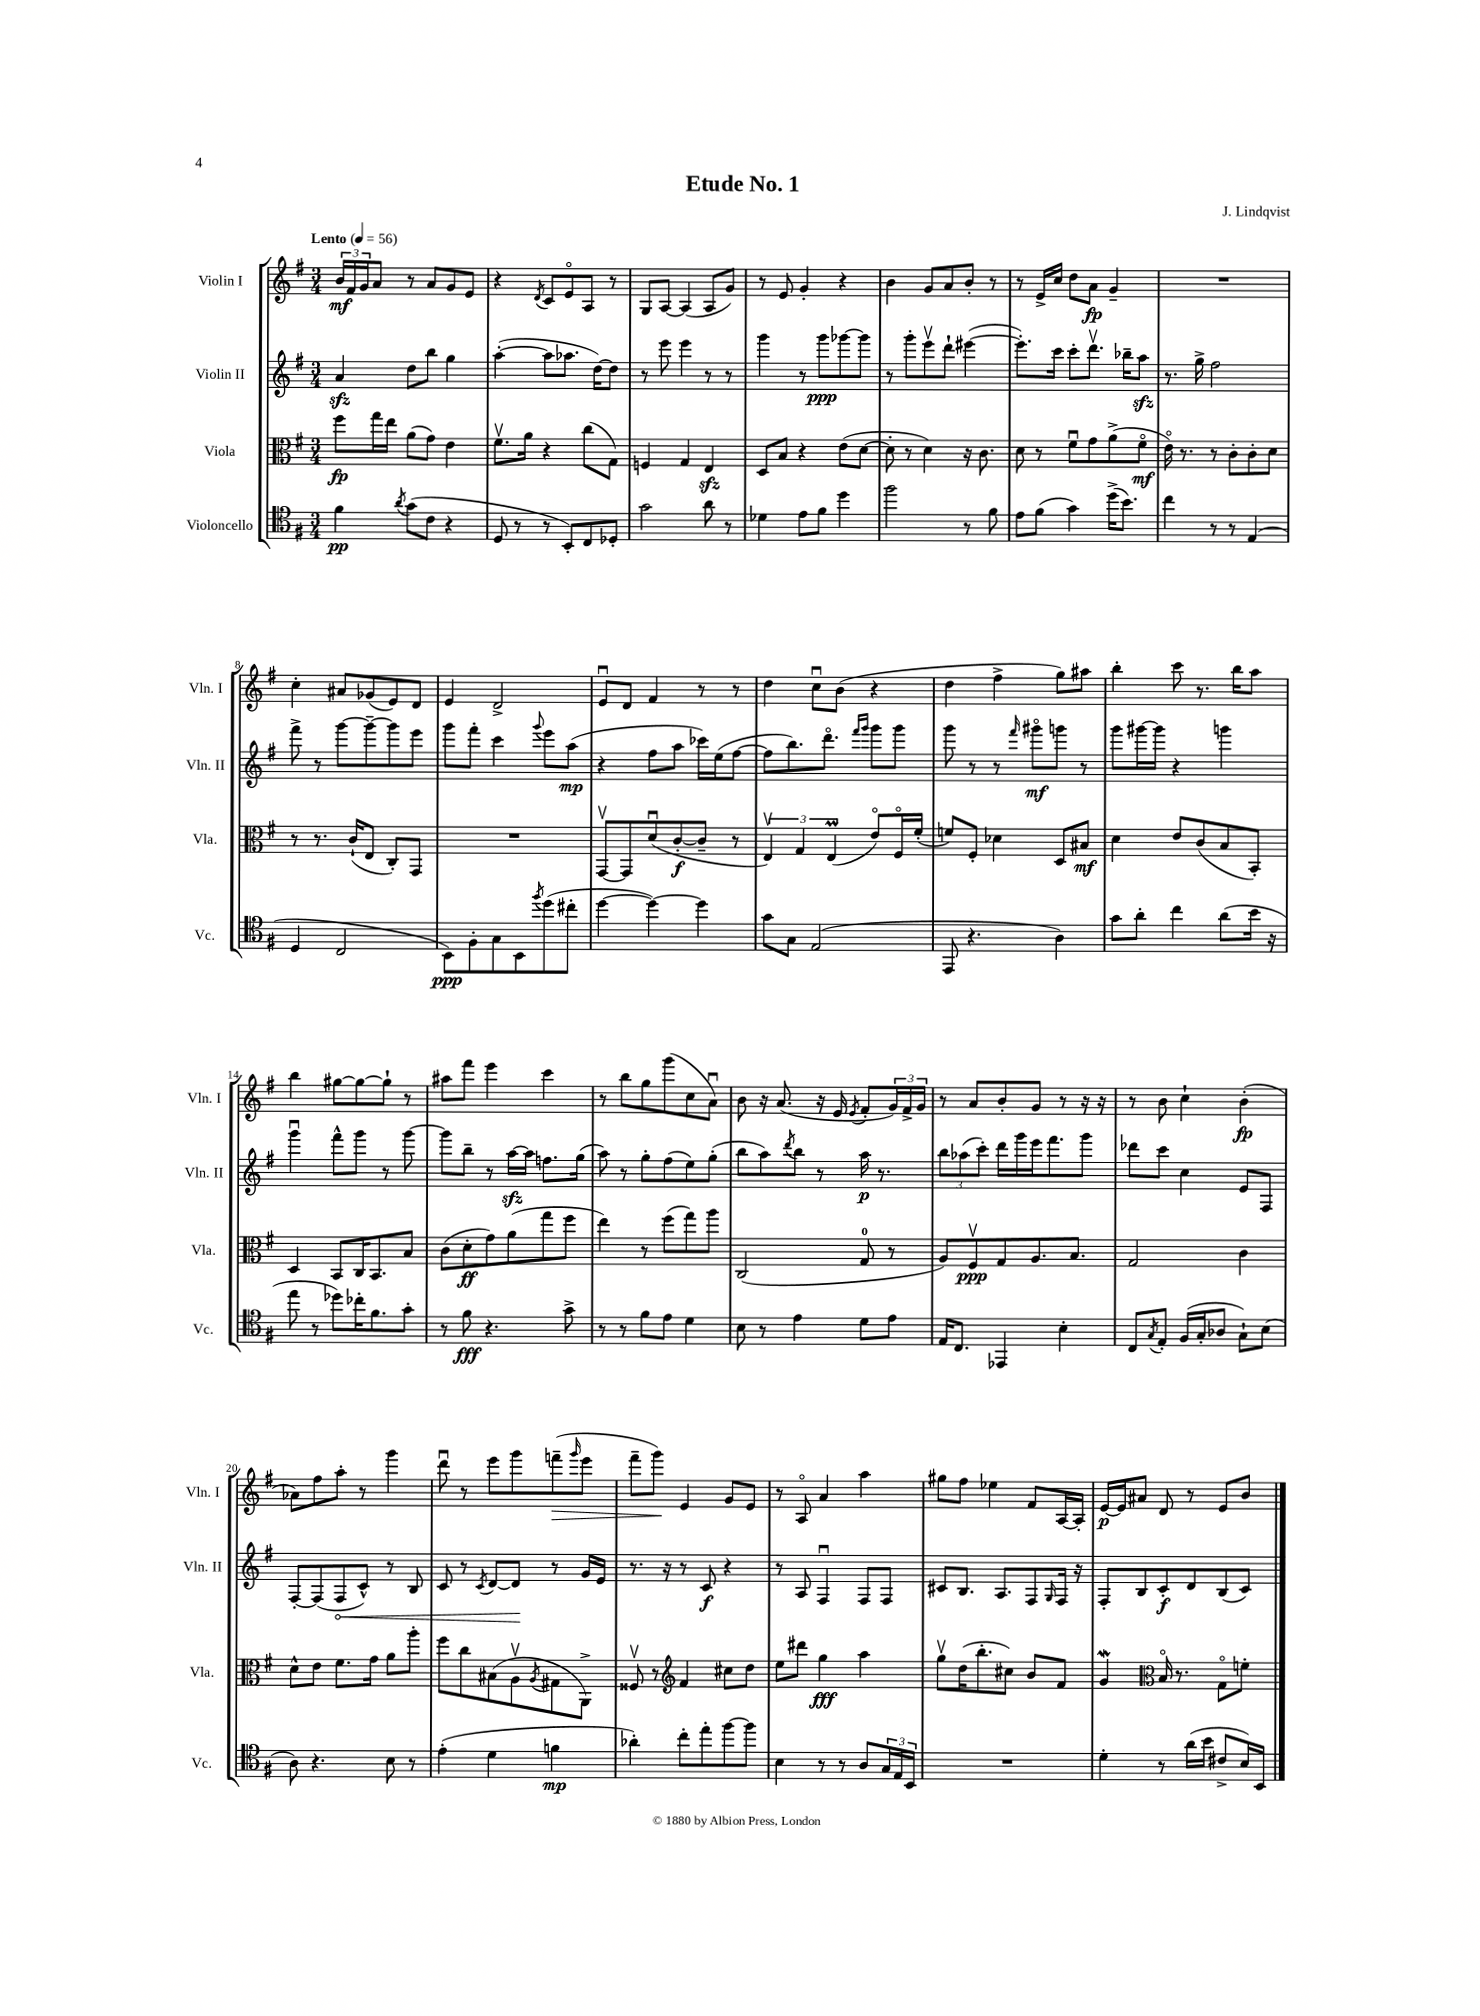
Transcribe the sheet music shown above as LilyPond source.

\header { title = "Etude No. 1" composer = "J. Lindqvist" }
<<
\new StaffGroup <<
\new Staff = "s0" \with { instrumentName = "Violin I" shortInstrumentName = "Vln. I" } {
    \clef treble \key g \major \numericTimeSignature \time 3/4 \tempo "Lento" 4 = 56
    \tuplet 3/2 { b'16\mf fis'16 g'16 } a'8 r8 a'8 g'8 e'8 |
    r4 \acciaccatura { d'8 } c'8 e'8\flageolet a8 r8 |
    g8 a8~ a4( a8 g'8) |
    r8 e'8 g'4-. r4 |
    b'4 g'8 a'8 b'8-. r8 |
    r8 e'16-> c''16 d''8 a'8\fp g'4-- |
    R2. |
    c''4-. ais'8 ges'8( e'8) d'8 |
    e'4 d'2-> |
    e'8\downbow d'8 fis'4 r8 r8 |
    d''4 c''8\downbow b'8( r4 |
    d''4 fis''4-> g''8) ais''8 |
    b''4-. c'''8 r8. b''16 a''8 |
    b''4 gis''8~ gis''8~ gis''8-! r8 |
    ais''8 fis'''8 e'''4 c'''4 |
    r8 b''8 g''8 g'''8( c''8 a'8\downbow) |
    b'8 r16 a'8.( r16 e'16 \acciaccatura { e'8 } fis'8-. \tuplet 3/2 { g'16) fis'16-> g'16 } |
    r8 a'8 b'8-. g'8 r8 r16 r16 |
    r8 b'8 c''4-! b'4-.\fp( |
    aes'8) fis''8 a''8-. r8 g'''4 |
    d'''8\downbow r8 e'''8 g'''8 f'''8--\>( \grace { g'''16 } e'''8 |
    fis'''8-- g'''8\!) e'4 g'8 e'8 |
    r8 a8\flageolet a'4 a''4 |
    gis''8 fis''8 ees''4 fis'8 a16~ a16-. |
    e'16~\p e'16 ais'8 d'8 r8 e'8 b'8 \bar "|." |
}
\new Staff = "s1" \with { instrumentName = "Violin II" shortInstrumentName = "Vln. II" } {
    \clef treble \key g \major \numericTimeSignature \time 3/4
    a'4\sfz d''8 b''8 g''4 |
    a''4~-.( a''8 aes''8. d''16~) d''8 |
    r8 e'''8 e'''4 r8 r8 |
    g'''4 r8 g'''8\ppp ges'''8~ ges'''8 |
    r8 g'''8-. e'''8\upbow d'''8-! eis'''4~( |
    eis'''8.-.) c'''16 c'''8-. d'''8.\upbow bes''16-- a''8\sfz |
    r8. g''16-> fis''2 |
    fis'''8-> r8 g'''8~ g'''8~-- g'''8 e'''8 |
    g'''8 fis'''8-. c'''4 \appoggiatura { g'''8 } e'''8 a''8\mp( |
    r4 fis''8 a''8 ces'''16) e''16( fis''8~ |
    fis''8 b''8.) d'''8.\flageolet \grace { fis'''16 g'''16 } g'''8 g'''8 |
    g'''8 r8 r8 \grace { fis'''16 } gis'''8\flageolet\mf g'''8 r8 |
    g'''8 gis'''16~ gis'''16 r4 g'''4 |
    g'''4\downbow fis'''8-^ g'''8 r8 g'''8~ |
    g'''8 b''8-- r8 a''16~\sfz a''16 f''8. g''16( |
    a''8) r8 g''8-. fis''8( e''8) g''8-.( |
    b''8 a''8) \acciaccatura { d'''8 } b''8 r8 a''16\p r8. |
    \tuplet 3/2 { b''8 aes''8( c'''8-.) } d'''16 g'''16 e'''16 fis'''8. g'''8 |
    des'''8 c'''8 c''4 e'8 fis8 |
    fis8~-. fis8( \once \override Hairpin.circled-tip = ##t fis8\< c'8-^) r8 b8 |
    c'8 r8 \acciaccatura { c'8 } d'8~ d'8\! r8 g'16 e'16 |
    r8. r16 r8 c'8\f r4 |
    r8 a8 fis4\downbow fis8 fis8 |
    cis'8 b8. a8. fis8 \grace { g16 } fis16 r16 |
    fis8-. b8 c'8-.\f d'8 b8( c'8) \bar "|." |
}
\new Staff = "s2" \with { instrumentName = "Viola" shortInstrumentName = "Vla." } {
    \clef alto \key g \major \numericTimeSignature \time 3/4
    fis''8\fp g''16 e''16 a'8( g'8) e'4 |
    fis'8.\upbow a'16 r4 c''8( g8) |
    f4 g4 e4\sfz |
    d8 b8 r4 e'8( d'8~ |
    d'8-. r8 d'4) r16 c'8. |
    d'8 r8 fis'8\downbow g'8 a'8->( fis'8\flageolet\mf |
    e'16\flageolet) r8. r8 c'8-. c'8-. d'8 |
    r8 r8. c'16-!( e8 c8-.) g,8 |
    R2. |
    g,8~\upbow g,8 d'8\downbow( c'8~-.\f c'8-- r8 |
    \tuplet 3/2 { e4\upbow) g4 e4\prall( } e'8\flageolet) fis16\flageolet fis'16-.( |
    f'8) fis8-. des'4 d8 bis8\mf |
    d'4 e'8 c'8( b8 b,8-.) |
    d4 b,8 c16 b,8. b8 |
    c'8( d'8-.\ff g'8) a'8( g''8 fis''8 |
    e''4) r8 fis''8( g''8) a''8 |
    c2( g8-0 r8 |
    a8) fis8\upbow\ppp g8 a8. b8. |
    g2 c'4 |
    d'8-^ e'8 fis'8. g'16 a'8 a''8-. |
    fis''8 c''8 bis8( a8\upbow \acciaccatura { a8 } gis8 a,8->) |
    fisis8\upbow r8 \clef treble fis'4 cis''8 d''8 |
    e''8 dis'''8 g''4\fff a''4 |
    g''8\upbow d''16( b''8.-. cis''8) b'8 fis'8 |
    g'4\mordent \clef alto b16\flageolet r8. g8\flageolet f'8-. \bar "|." |
}
\new Staff = "s3" \with { instrumentName = "Violoncello" shortInstrumentName = "Vc." } {
    \clef tenor \key g \major \numericTimeSignature \time 3/4
    fis'4\pp \acciaccatura { a'8 } g'8( c'8 r4 |
    d8 r8 r8 b,8-.) c8 des8-. |
    g'2 a'8 r8 |
    des'4 e'8 fis'8 d''4 |
    fis''2 r8 fis'8 |
    e'8 fis'8( g'4) d''16->( b'8.) |
    c''4 r8 r8 e4( |
    d4 c2 |
    b,8\ppp) fis8-. g8 b,8 \acciaccatura { fis''8 } d''8( cis''8-. |
    d''4~ d''4~) d''4 |
    g'8 g8 e2( |
    e,8 r4. a4) |
    g'8 a'8-. c''4 a'8( b'16 r16 |
    e''8 r8 des''8) ces''16-. fis'8. g'8-. |
    r8 fis'8\fff r4. g'8-> |
    r8 r8 fis'8 e'8 d'4 |
    b8 r8 e'4 d'8 e'8 |
    e16 c8. ees,4 b4-. |
    c8 \acciaccatura { g8 } e8-. fis16( g16-. aes8 g8-!) b8( |
    a8) r4. b8 r8 |
    e'4-.( d'4 f'4\mp |
    aes'4-.) c''8-. e''8-. fis''8~ fis''8 |
    b4 r8 r8 a8 \tuplet 3/2 { g16 e16 b,16 } |
    R2. |
    d'4-. r8 a'16( b'16 cis'8-> b16) b,16 \bar "|." |
}
>>
>>
